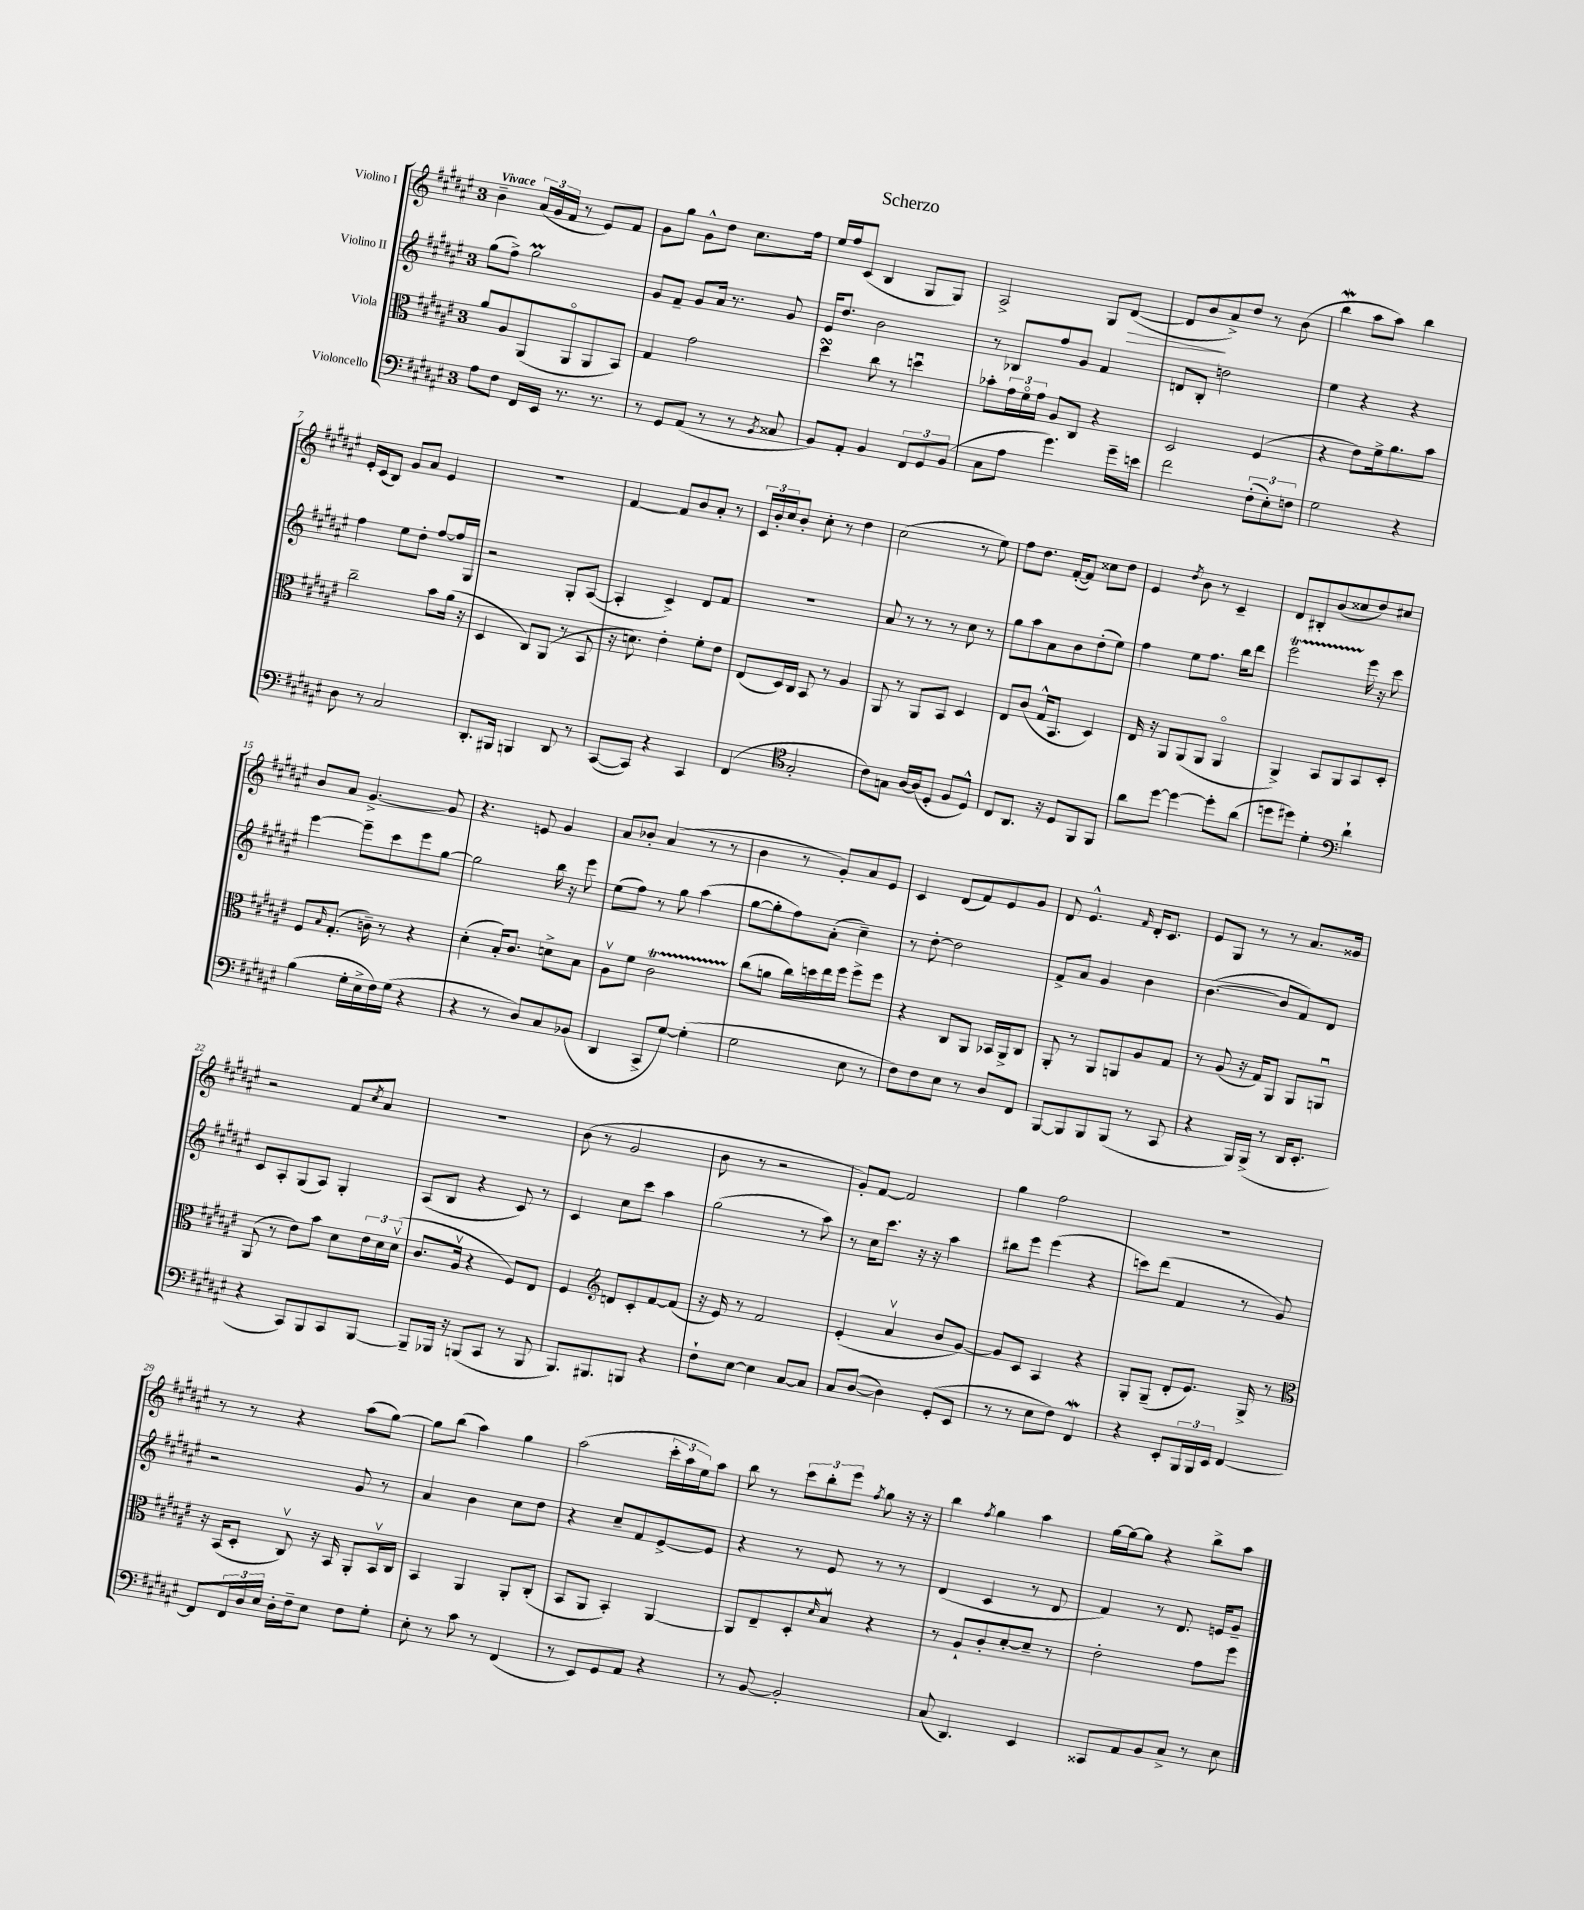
\header { title = "Scherzo" }
<<
\new StaffGroup <<
\new Staff = "s0" \with { instrumentName = "Violino I" } {
    \clef treble \key fis \major \once \override Staff.TimeSignature.style = #'single-digit \time 3/4 \tempo "Vivace"
    b'4-- \tuplet 3/2 { ais'16( gis'16 fis'16 } r8 eis'8) fis'8 |
    gis'8 gis''8 gis'8-^ dis''8 cis''8. fis''16 |
    eis''16 fis''16 cis'8( b4 gis8 gis8) |
    ais2-> gis8 dis'8~\>( |
    dis'8 b'8\! ais'8->) dis''8 r8 b'8( |
    b''4\mordent ais''8 ais''8) b''4 |
    eis'16-. cis'16( b8) gis'8 ais'8 eis'4 |
    R2. |
    fis'4~ fis'8 b'8 ais'8-. r8 |
    \tuplet 3/2 { cis'16 b'16-. cis''16 } b'8-. cis''8-. r8 dis''4 |
    cis''2( r8 eis''8) |
    fis''8 dis''8. fis'16~-.( fis'8) cisis''8 dis''8 |
    eis'4 \acciaccatura { dis''8 } b'8 r8 cis'4-- |
    dis'8 bis8-. b'8( cisis''8 dis''8) cis''8 |
    b'8 ais'8 gis'4.~-> gis'8 |
    r4. e'8 gis'4 |
    ais'8 bes'8-. ais'4( r8 r8 |
    b'4 r8 gis'8-.) ais'8 eis'8 |
    cis'4 dis'8( fis'8) eis'8 gis'8 |
    dis'8 eis'4.-^ \grace { fis'16 } dis'16-. cis'8. |
    eis'8 gis8 r8 r8 ais'8. gisis'16 |
    r2 fis'8 \acciaccatura { cis''8 } ais'8 |
    R2. |
    b'8( r8 gis'2 |
    b'8 r8 r2 |
    gis'8-.) fis'8~ fis'2 |
    gis''4 fis''2 |
    R2. |
    r8 r8 r4 ais''8( gis''8~) |
    gis''8 b''8( ais''4) gis''4 |
    ais''2( \tuplet 3/2 { cis'''16-. ais''16 eis''16) } ais''8 |
    b''8 r8 \tuplet 3/2 { cis'''8 b''8-. eis'''8 } \acciaccatura { fis''8 } gis''8 r16 r16 |
    b''4 \acciaccatura { fis''8 } gis''4 ais''4 |
    gis''16~ gis''16~ gis''8 r4 b''8-> ais''8 \bar "|." |
}
\new Staff = "s1" \with { instrumentName = "Violino II" } {
    \clef treble \key fis \major \once \override Staff.TimeSignature.style = #'single-digit \time 3/4
    gis''8( fis''8->) gis''2\prall |
    gis'8 fis'8-- gis'8 ais'16 r8. gis'8 |
    eis'16 dis''8. b'2 |
    r8 bes8 fis''8 gis'8 fis'4 |
    d'8 b8-. d''2 |
    eis''4 r4 r4 |
    fis''4 eis''8 dis''8-. fis''8~ fis''16 gis16 |
    r2 gis8-. ais8~( |
    ais4-. cis'4->) dis'8 fis'8 |
    R2. |
    ais'8 r8 r8 r8 cis''8 r8 |
    gis''8 ais''8 ais'8 b'8 dis''8-.( eis''8) |
    fis''4 eis''8 fis''8. b''16 dis'''8 |
    eis'''2\startTrillSpan eis'''16\stopTrillSpan r16 cis'''8 |
    eis'''4~ eis'''8-- cis'''8 eis'''8 gis''8~ |
    gis''2 b''16 r16 eis'''8 |
    eis''8( fis''8) r8 gis''8 ais''4( |
    gis''8~ gis''8-. fis''8) ais'8-.( cis''4--) |
    r8 dis''8~-. dis''2 |
    fis'8-> ais'8 gis'4 b'4 |
    b'4.~( b'8 fis'8) dis'8 |
    cis'8 ais8-. gis8( ais8) gis4-. |
    ais8( b8 r4 cis'8) r8 |
    cis'4 cis''8 cis'''8 ais''4 |
    gis''2( r8 ais''8) |
    r8 cis''16 cis'''8. r16 r16 ais''4 |
    bis''8 eis'''8 eis'''4( r4 |
    c'''8) dis'''8( fis'4 r8 gis'8) |
    r2 gis'8 r8 |
    ais'4 b'4 cis''8 dis''8 |
    r4 cis''8-- fis'8 eis'8~-> eis'8 |
    r4 r8 eis'8 r8 r8 |
    dis'4( cis'4 r8 dis'8 |
    fis'4) r8 dis'8. e'16 gis'8-- \bar "|." |
}
\new Staff = "s2" \with { instrumentName = "Viola" } {
    \clef alto \key fis \major \once \override Staff.TimeSignature.style = #'single-digit \time 3/4
    ais'8 ais8 ais,8( ais,8\flageolet ais,8 b,8) |
    gis4 gis'2 |
    dis''4\turn cis''8 r8 d''4\downbow |
    bes'8-. \tuplet 3/2 { gis'16 fis'16\flageolet gis'16 } ais8 cis8 r4 |
    dis2 fis4( |
    r4 eis'8) fis'16-> ais'8. b'8 |
    cis''2-- b'8 ais'16( r16 |
    dis4 cis8) ais,8( r8 b,8 |
    r16 d'8.) eis'4-. fis'8-. eis'8 |
    eis8( dis16) cis16 b,8 r8 ais4 |
    ais,8 r8 ais,8 b,8 dis4 |
    eis8 cis'8( gis16-^ b,8. dis4) |
    eis16 r16 ais,8 ais,8( ais,8 ais,4\flageolet |
    ais,4->) b,8 ais,8 b,8 dis8-. |
    fis8 \grace { b16 } gis8.-.( c'16--) r8 r4 |
    dis'4-.( b16-.) cis'8. d'8-> b8 |
    ais8\upbow fis'8 cis'2\startTrillSpan |
    cis''8\stopTrillSpan( a'8 cis''16) d''16 eis''16 fis''16 fis''8-> fis''8 |
    r4 cis8 ais,8 bes,16 ais,16-> cis8 |
    ais,8-. r8 ais,8 a,8 ais8 gis8 |
    r8 ais8( r16 gis16) ais,8 ais,8 a,8\downbow |
    ais,8( r8 eis'8) b'8 dis'8 \tuplet 3/2 { eis'16 dis'16 dis'16\upbow( } |
    cis'8. ais16\upbow r4 fis8) eis8 |
    fis4 \clef treble d'8 cis'8-. fis'8~ fis'8( |
    r16 eis'16) r8 fis'2 |
    eis'4-.( ais'4\upbow b'8 gis'8~) |
    gis'8 cis'8 ais4 r4 |
    gis8-. gis8--( dis'8-. eis'8.) gis16-> r8 |
    \clef alto r16 b,16( dis8-. cis8\upbow) r16 b,16 ais,8-. b,16\upbow cis16 |
    b,4 ais,4 ais,8-. cis8-.( |
    b,8 ais,8 b,4-.) ais,4~ |
    ais,8 eis8-- dis8-. \grace { dis'16 } b8\upbow r4 |
    r8 ais8-! cis'8-. dis'8~-. dis'8-- r8 |
    eis'2-. gis'8 fis''8 \bar "|." |
}
\new Staff = "s3" \with { instrumentName = "Violoncello" } {
    \clef bass \key fis \major \once \override Staff.TimeSignature.style = #'single-digit \time 3/4
    ais8 fis8 fis,16 eis,16 r8. r8. |
    r8 gis,8 ais,8( r8 r8 \acciaccatura { b,8 } cisis8 |
    b,8) ais,8-. b,4 \tuplet 3/2 { fis,8 gis,8 b,8( } |
    cis8 ais8 gis'4.) gis'16-- e'16 |
    fis'2 \tuplet 3/2 { fis8-.( eis8-.) f8 } |
    gis2 r4 |
    dis8 r8 cis2 |
    dis,8.-. bis,,16 b,,4 dis,8 r8 |
    cis,8~( cis,8) r4 cis,4 |
    fis,4( \clef tenor gis2-. |
    cis'8) g8 ais16~ ais16( dis8-. fis8 dis8-^) |
    cis8 ais,8. r16 dis8 fis,8 fis,8 |
    ais'8 dis''8~ dis''4~ dis''8-. ais'8( |
    d''8 dis''8) dis'4-. \clef bass dis'4-! |
    b4( gis16-. eis16-> fis16) gis16( r4 |
    r4 r8 dis8) cis8 bes,8( |
    dis,4 cis,8-> gis8~) gis4-.( |
    gis2 eis8 r8 |
    fis8) fis8 eis8 r8 dis8 fis,8 |
    b,,8~ b,,8 b,,8 b,,8( r8 cis,8 |
    r4 b,,16) b,,16->( r8 dis,16 eis,8.-. |
    r4 cis,8) b,,8 cis,8 b,,8~ |
    b,,8-- bes,,16 r16 b,,8( cis,8 r8 b,,8 |
    b,,8.) bis,,8. b,,8 r4 |
    fis8-! eis8~ eis4 cis8~ cis8 |
    cis8 dis8~( dis4) gis,8-.( eis,8 |
    r8 r8 eis8 fis8) fis,4\mordent |
    r4 eis,8-. \tuplet 3/2 { b,,16 b,,16 eis,16 } fis,4~ |
    fis,8 \tuplet 3/2 { fis,16 dis16 eis16 } dis16-. fis16-- eis8 fis8 gis8-. |
    eis8-. r8 cis'8 r8 fis,4( |
    r8 eis,8) gis,8 ais,8 r4 |
    r8 b,8~ b,2-. |
    cis8( dis,4.) eis,4 |
    cisis,8 ais,8 b,8 cis8-> r8 eis8 \bar "|." |
}
>>
>>
